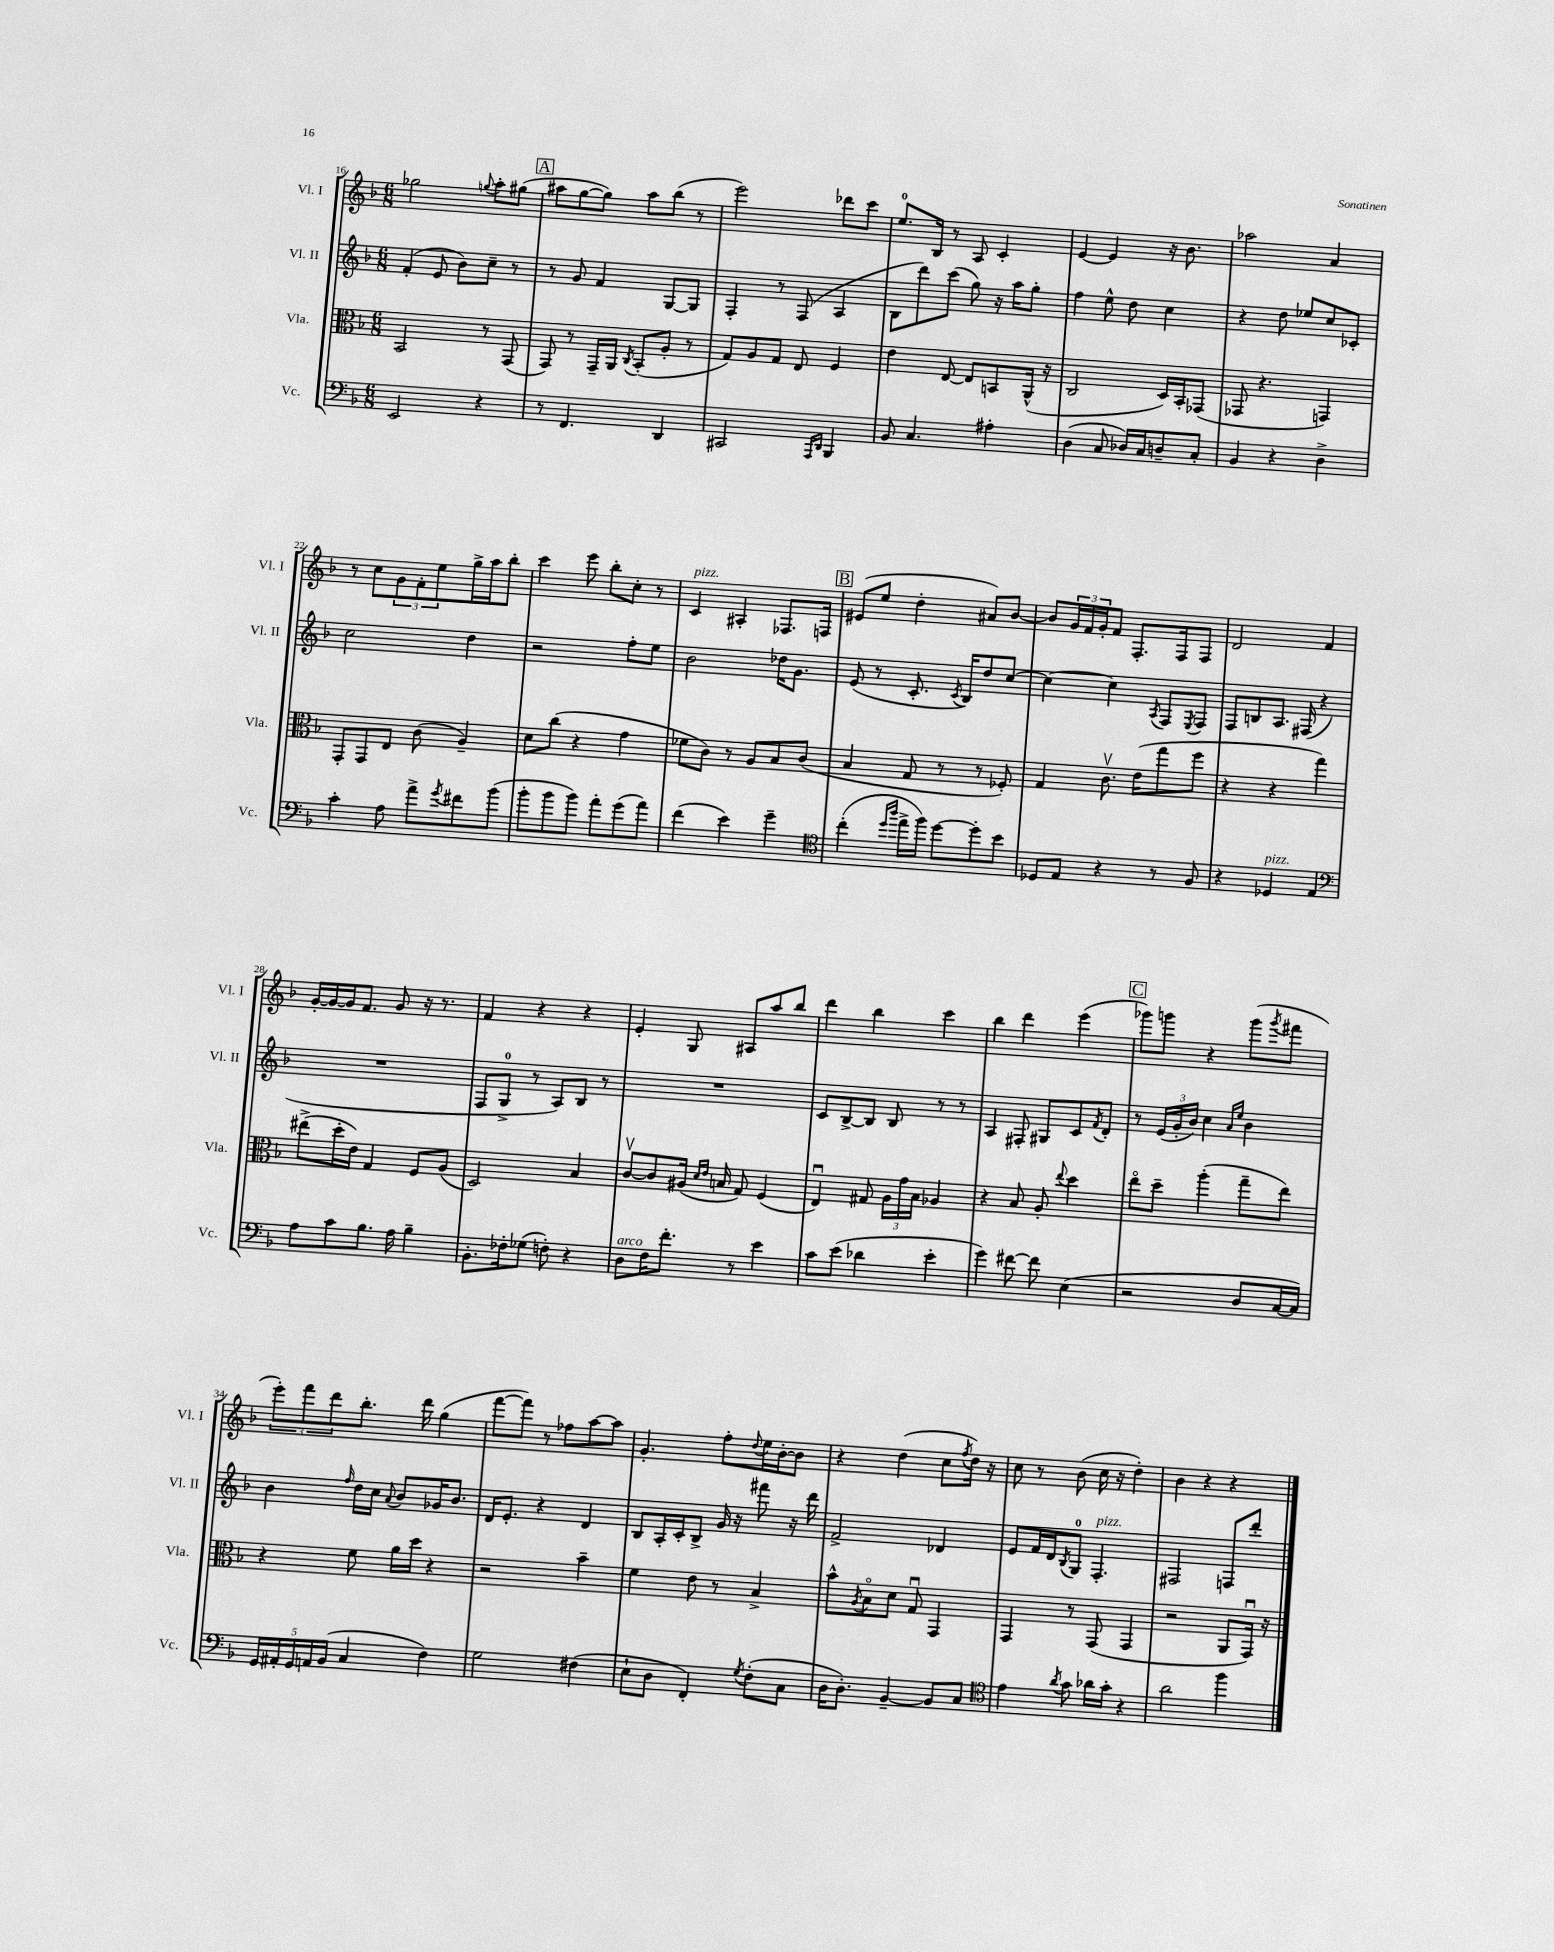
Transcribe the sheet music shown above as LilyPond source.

<<
\new StaffGroup <<
\new Staff = "s0" \with { instrumentName = "Vl. I" shortInstrumentName = "Vl. I" } {
    \clef treble \key f \major \numericTimeSignature \time 6/8
    ges''2 \appoggiatura { g''8 } a''8-. gis''8( |
    \mark \markup { \box "A" } ais''8 g''8~ g''8) ais''8 bes''8( r8 |
    e'''2) des'''8 c'''8 |
    e''8.-0 bes16 r8 a8 c'4-. |
    e'4~ e'4 r16 bes'8. |
    aes''2 a'4 |
    r8 c''8 \tuplet 3/2 { g'8 f'8-. e''8 } g''16-> a''16 bes''8-. |
    c'''4 e'''8 bes''8-. c''8-. r8 |
    c'4^\markup { \italic "pizz." } ais4-. fes8. f16 |
    \mark \markup { \box "B" } eis'8( e''8 d''4-. ais'8) bes'8~ |
    bes'8 \tuplet 3/2 { g'16 f'16 g'16-. } f'8 f8.-. f16 f8 |
    d'2 f'4 |
    g'16~-. g'16~ g'16 f'8. g'8 r16 r8. |
    f'4 r4 r4 |
    e'4-. g8 ais8 a''8 bes''8 |
    d'''4 bes''4 c'''4 |
    bes''4 d'''4 e'''4( |
    \mark \markup { \box "C" } ges'''8) g'''8 r4 g'''8( \acciaccatura { g'''8 } fis'''8 |
    \tuplet 3/2 { e'''8-.) f'''8 d'''8 } bes''8.-. d'''16 g''4( |
    f'''8~ f'''8) r8 fes''8 a''8~ a''8 |
    g'4.-. f''8-. \appoggiatura { d''8 } e''16 bes'16~-. bes'8 |
    r4 d''4( c''8 \acciaccatura { f''8 } d''16) r16 |
    c''8 r8 bes'8( c''16 r16 d''4-.) |
    bes'4 r4 r4 \bar "|." |
}
\new Staff = "s1" \with { instrumentName = "Vl. II" shortInstrumentName = "Vl. II" } {
    \clef treble \key f \major \numericTimeSignature \time 6/8
    f'4-.( e'8 bes'8) c''8-- r8 |
    \mark \markup { \box "A" } r8 g'8 f'4 g8~ g8 |
    f4-. r8 f8( a4 |
    bes8 d'''8) c'''8( g''8) r16 a''16 g''8-. |
    f''4 e''8-^ d''8 c''4 |
    r4 d''8 ees''8 c''8 ces'8-. |
    c''2 d''4 |
    r2 f''8-. e''8 |
    bes'2 des''16 g'8. |
    \mark \markup { \box "B" } e'8( r8 c'8.-. \acciaccatura { c'8 } bes16) d''8 c''8~ |
    c''4~ c''4 \acciaccatura { a8 } f8 \acciaccatura { e8 } f8 |
    f8 b8 a8. fis16( r4 |
    R2. |
    f8 g8-0-> r8 a8) bes8 r8 |
    R2. |
    c'8 bes8~-> bes8 bes8 r8 r8 |
    a4 fis8-. gis8 c'8 \acciaccatura { f'8 } d'8-. |
    \mark \markup { \box "C" } r8 \tuplet 3/2 { e'16( g'16-. bes'16) } c''4 \grace { a'16 e''16 } bes'4 |
    bes'4 \grace { f''16 } d''16 c''16 \appoggiatura { a'8 } bes'8 ges'16 bes'8. |
    d'16 e'8.-. r4 d'4 |
    bes8 a16-. c'16-. bes8-> g'16 r16 fis'''8 r16 d'''16 |
    f'2-> des'4 |
    e'8 f'16 d'16 \acciaccatura { bes8 } g8-0 f4.-.^\markup { \italic "pizz." } |
    fis2 f8 d'''8-. \bar "|." |
}
\new Staff = "s2" \with { instrumentName = "Vla." shortInstrumentName = "Vla." } {
    \clef alto \key f \major \numericTimeSignature \time 6/8
    bes,2 r8 g,8( |
    \mark \markup { \box "A" } g,8) r8 g,16-- a,16 \acciaccatura { c8 } bes,8-.( a8-. r8 |
    g8) a8 g8 e8 f4 |
    e'4 e8~ e8 b,8 a,16-^( r16 |
    c2 d16) bes,16-. ges,8( |
    ges,8 r4. g,4) |
    g,8-. g,8 e8 c'8( a4--) |
    d'8 c''8( r4 g'4 |
    fes'8 c'8) r8 a8 bes8 c'8( |
    \mark \markup { \box "B" } bes4 g8 r8 r8 fes8-.) |
    g4 c'8.\upbow e'16( g''8 f''8 |
    r4 r4 g''4) |
    eis''8->( d''16-. e'16) g4 f8 a8( |
    d2) bes4 |
    c'8~\upbow c'8 ais16( \grace { d'16 e'16 } b16 g8) f4( |
    e4\downbow) gis8 \tuplet 3/2 { a16 g'16 bes16 } aes4 |
    r4 bes8 a8-. \appoggiatura { e''8 } d''4 |
    \mark \markup { \box "C" } e''8\flageolet d''8-- a''4-.( g''8-- e''8) |
    r4 f'8 a'16 d''16 r4 |
    r2 bes'4-- |
    f'4 e'8 r8 bes4-> |
    bes'8-^ \acciaccatura { a8 } bes8\flageolet d'8 g8\downbow g,4 |
    g,4 r8 g,8( g,4 |
    r2 a,8 g,16\downbow) r16 \bar "|." |
}
\new Staff = "s3" \with { instrumentName = "Vc." shortInstrumentName = "Vc." } {
    \clef bass \key f \major \numericTimeSignature \time 6/8
    e,2 r4 |
    \mark \markup { \box "A" } r8 f,4. d,4 |
    cis,2 \grace { a,,16 d,16 } bes,,4 |
    bes,8 c4. ais4-. |
    d4( c8 des16) c16 d8-- c8-. |
    bes,4 r4 d4-> |
    c'4-. a8 a'8-> \acciaccatura { g'8 } fis'8 bes'8( |
    bes'8-. bes'8 bes'8) a'8-. g'8( a'8) |
    f'4( e'4) g'4-- |
    \mark \markup { \box "B" } \clef tenor c''4-.( \grace { d''16 a''16 } e''16-> f''16) d''8~ d''8-. bes'8 |
    des8 e8 r4 r8 f8 |
    r4 des4^\markup { \italic "pizz." } e4 |
    \clef bass a8 c'8 bes8. a16 bes4-- |
    bes,8.-. fes16-. ges8( f8-.) r4 |
    d8^\markup { \italic "arco" } f16 f'8.-. r8 e'4 |
    c'8 e'8( des'4 e'4-. |
    g'4) fis'8~ fis'8 e4( |
    \mark \markup { \box "C" } r2 d8 c16~ c16) |
    \tuplet 5/4 { g,16 ais,16-. g,16 a,16 bes,16( } c4 f4) |
    g2 fis4( |
    e8-! d8 f,4-.) \acciaccatura { g8 } f8-.( c8 |
    d16 d8.-.) bes,4~-- bes,8 c8 |
    \clef tenor e'4 \acciaccatura { a'8 } g'8 aes'16 g'16-. r4 |
    a'2 f''4 \bar "|." |
}
>>
>>
\layout { \context { \Score currentBarNumber = #16 } }
